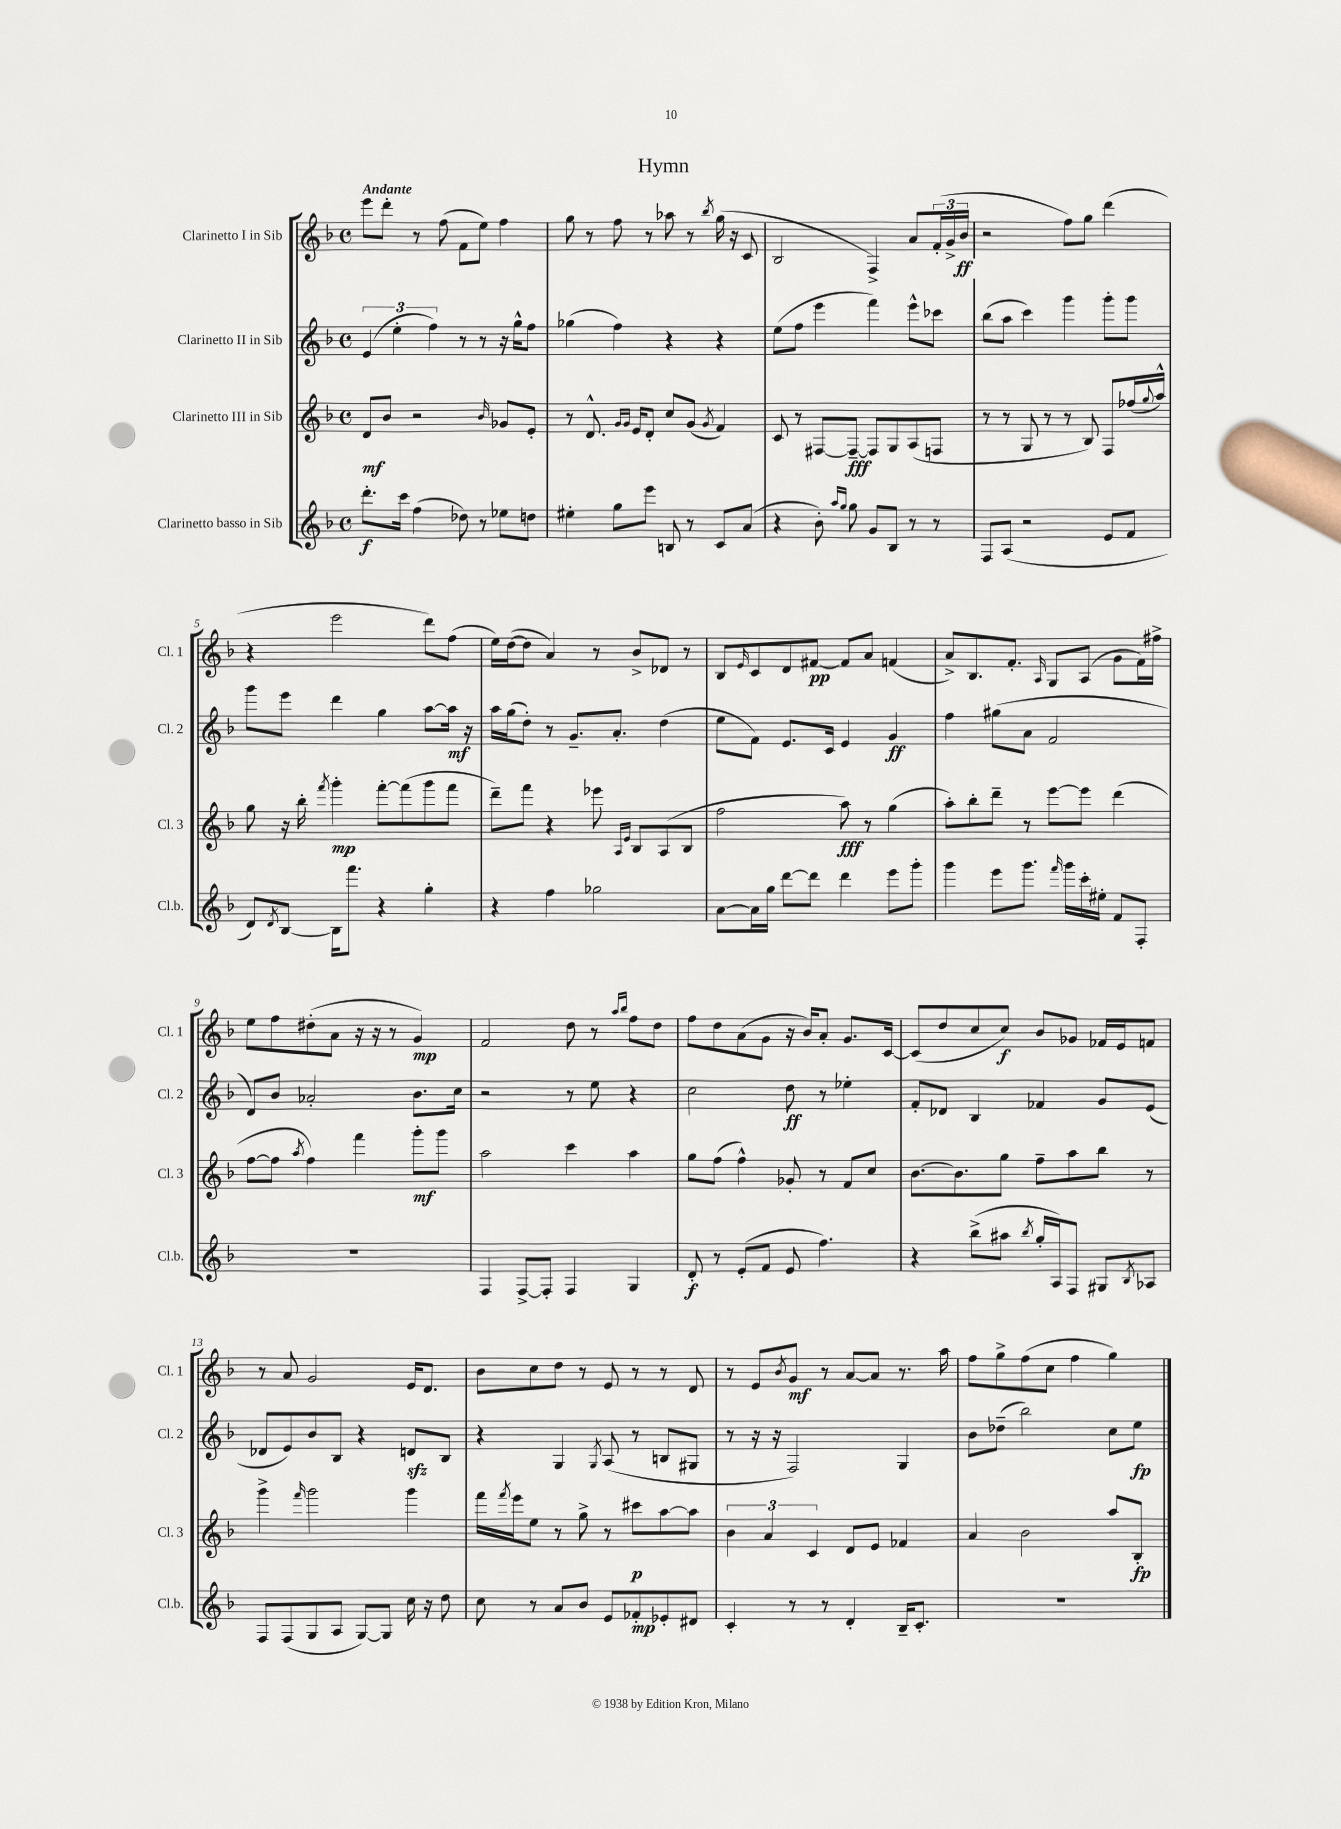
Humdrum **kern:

**kern	**kern	**kern	**kern
*staff4	*staff3	*staff2	*staff1
*clefG2	*clefG2	*clefG2	*clefG2
*k[b-]	*k[b-]	*k[b-]	*k[b-]
*M4/4	*M4/4	*M4/4	*M4/4
*met(c)	*met(c)	*met(c)	*met(c)
8.ddd'\L	8d/L	(6e/	8eee\L
.	8b-/J	.	8ddd'\J
.	.	6ee'\	.
16ccc\Jk	.	.	.
(4ff\	2r	.	8r
.	.	6ff\)	.
.	.	.	(8ff\
8dd-\)	.	8r	8f\L
8r	.	8r	8ee\J)
.	16qqb-/	.	.
8ee-\L	8g-/L	16r	4ff\
.	.	16gg^^\LK	.
8dd\J	8e'/J	8ff\J	.
=	=	=	=
4ee#'\	8r	(4gg-\	8gg\
.	8.d^^/	.	8r
8gg\L	.	4ff\)	8ff\
.	16qqg/LL	.	.
.	16qqg/JJ	.	.
.	16e/LK	.	.
8eee\J	8d'/J	.	8r
8B/	8cc/L	4r	8aa-\
8r	(8g/J	.	8r
.	8qg/	.	8qbb-/
8c/L	4f/)	4r	(16gg\
.	.	.	16r
(8a/J	.	.	8c/
=	=	=	=
4r	8c/	(8ee\L	2B-/
.	8r	8ff\J	.
8b-'\)	[8F#/L	4eee\	.
16qqaa/LL	.	.	.
16qqgg/JJ	.	.	.
8gg\	8F#~/_J	.	.
8g/L	8F#/]L	4fff\)	4F^/)
8B-/J	8G/	.	.
8r	(8A/	8eee^^\L	8a/L
8r	8F/J	8ccc-\J	(24f'/L
.	.	.	24g^/
.	.	.	24b-/JJ
=	=	=	=
8F/L	8r	(8bb-\L	2r
(8A/J	8r	8aa\J	.
2r	8G/	4ccc\)	.
.	8r	.	.
.	8r	4ggg\	8ff\L)
.	8B-/)	.	8gg\J
8e/L	8F/L	8ggg'\L	(4ddd\
8f/J	(16ff-/L	8ggg\J	.
.	8qqgg/	.	.
.	16aa^^/JJ)	.	.
=	=	=	=
8d/L)	8gg\	8ggg\L	4r
8qd/	.	.	.
[8B-/J	16r	8eee\J	.
.	16bb-'\	.	.
.	8qfff/	.	.
16B-\]LK	4ggg'\	4ddd\	2eee\
8.fff\J	.	.	.
4r	[8fff'\L	4gg\	.
.	(8fff\]	.	.
4gg'\	8ggg\	[8aa\L	8ddd\L)
.	8fff\J	16aa\]Jk	(8ff\J
.	.	16r	.
=	=	=	=
4r	8ddd~\L)	16aa\LL	16ee\LL)
.	.	(16gg\J	([16dd\J
.	8fff\J	8dd'\J)	8dd\]J
4ff\	4r	8r	4a/)
.	.	8.g~/L	.
2gg-\	8eee-\	.	8r
.	.	8.a'/J	.
.	16qqA/LL	.	.
.	16qqe/JJ	.	.
.	8B-/L	.	8b-^/L
.	(8A/	(4dd\	8d-/J
.	8B-/J	.	8r
=	=	=	=
[8a\L	2ff\	8ee\L	8B-/L
.	.	.	16qqe/
16a\]L	.	8f\J)	8c/
16gg\JJ	.	.	.
[8ddd\L	.	8.e/L	8d/
8ddd\]J	.	.	[8f#/J
.	.	16c/Jk	.
4ddd\	8aa\)	4e/	8f#/]L
.	8r	.	8a/J
8eee\L	(4gg\	4g/	(4f/
8ggg'\J	.	.	.
=	=	=	=
4ggg\	8aa'\L)	4ff\	8a^/L)
.	8bb-'\	.	8.B-/
8eee\L	8ddd~\J	(8gg#\L	.
.	.	.	8.f'/J
8.ggg\J	8r	8a\J	.
.	.	.	16qqA/
.	[8eee\L	2f/	8G/L
16qqfff/	.	.	.
16ggg\LL	.	.	.
16ccc'\	8eee\]J	.	(8A/J
16ee#'\JJ	.	.	.
8f/L	(4ddd\	.	8g\L
8F'/J	.	.	16f\L)
.	.	.	16ff#^\JJ
=	=	=	=
1r	[8ff\L	8d/L)	8ee\L
.	8ff\]J	8b-/J	8ff\
.	8qaa/	.	.
.	4ff\)	2a-'/	(8dd#'\
.	.	.	8a\J
.	4fff\	.	16r
.	.	.	16r
.	.	.	8r
.	8ggg'\L	8.b-\L	4g/)
.	8ggg\J	.	.
.	.	16cc\Jk	.
=	=	=	=
4F/	2aa\	2r	2f/
[8F^/L	.	.	.
8F'/]J	.	.	.
4F/	4ccc\	8r	8dd\
.	.	8ee\	8r
.	.	.	16qqaa/LL
.	.	.	16qqbb-/JJ
4G/	4aa\	4r	8ff\L
.	.	.	8dd\J
=	=	=	=
8d'/	8gg\L	2cc\	8ff\L
8r	(8ff\J	.	8dd\
(8e'/L	4ff^^\)	.	(8a\
8f/J	.	.	8g\J
8e/	8g-'/	8dd\	16r
.	.	.	16b-/LK)
4.ff\)	8r	8r	8a'/J
.	8f/L	4ee-'\	8.g/L
.	8cc/J	.	.
.	.	.	[16c/Jk
=	=	=	=
4r	[8.b-\L	8f'/L	(8c/]L
.	.	8d-/J	8dd/
.	8.b-\]	.	.
(8bb-^\L	.	4B-/	8cc/
8aa#\J	8gg\J	.	8cc/J)
8qbb-/	.	.	.
16gg'/LL	8ff~\L	4f-/	8b-/L
16A/J)	.	.	.
8F/J	8aa\	.	8g-/J
8G#/L	8bb-\J	8g/L	16f-/LL
.	.	.	16e/J
8qB-/	.	.	.
8A-/J	8r	(8e/J	8f/J
=	=	=	=
8F/L	4ggg^\	8d-/L	8r
(8F/	.	8e/)	8a/
.	16qqfff/	.	.
8G/	2ggg\	8b-/	2g/
8A/J	.	8B-/J	.
[8G/L)	.	4r	.
8G/]J	.	.	.
16cc\	4ggg\	8d/L	16e/LK
16r	.	.	8.d/J
8dd\	.	8B-/J	.
=	=	=	=
8cc\	16fff\LL	4r	8b-\L
.	8qfff/	.	.
.	16eee\J	.	.
8r	8ee\J	.	8cc\
8a/L	8r	4G/	8dd\J
8b-/J	8gg^\	.	8r
.	.	8qG/	.
8e/L	8r	(8A/	8e/
8f-'/	8ccc#\L	8r	8r
8e-'/	[8aa\	8B/L	8r
8d#/J	8aa\]J	8G#/J	8d/
=	=	=	=
4c'/	6b-\	8r	8r
.	.	16r	8e/L
.	6a/	.	.
.	.	16r	.
.	.	.	8qb-/
8r	.	2F/)	8g/J
.	6c/	.	.
8r	.	.	8r
4d'/	8d/L	.	[8a/L
.	8e/J	.	8a/]J
16B-~/LK	4f-/	4G/	8.r
8.c'/J	.	.	.
.	.	.	16aa\
=	=	=	=
1r	4a/	8b-\L	8ff\L
.	.	(8dd-~\J	8gg^\
.	2b-\	2bb-\)	(8ff\
.	.	.	8cc\J
.	.	.	4ff\
.	8aa/L	8cc\L	4gg\)
.	8B-'/J	8ee\J	.
==	==	==	==
*-	*-	*-	*-
